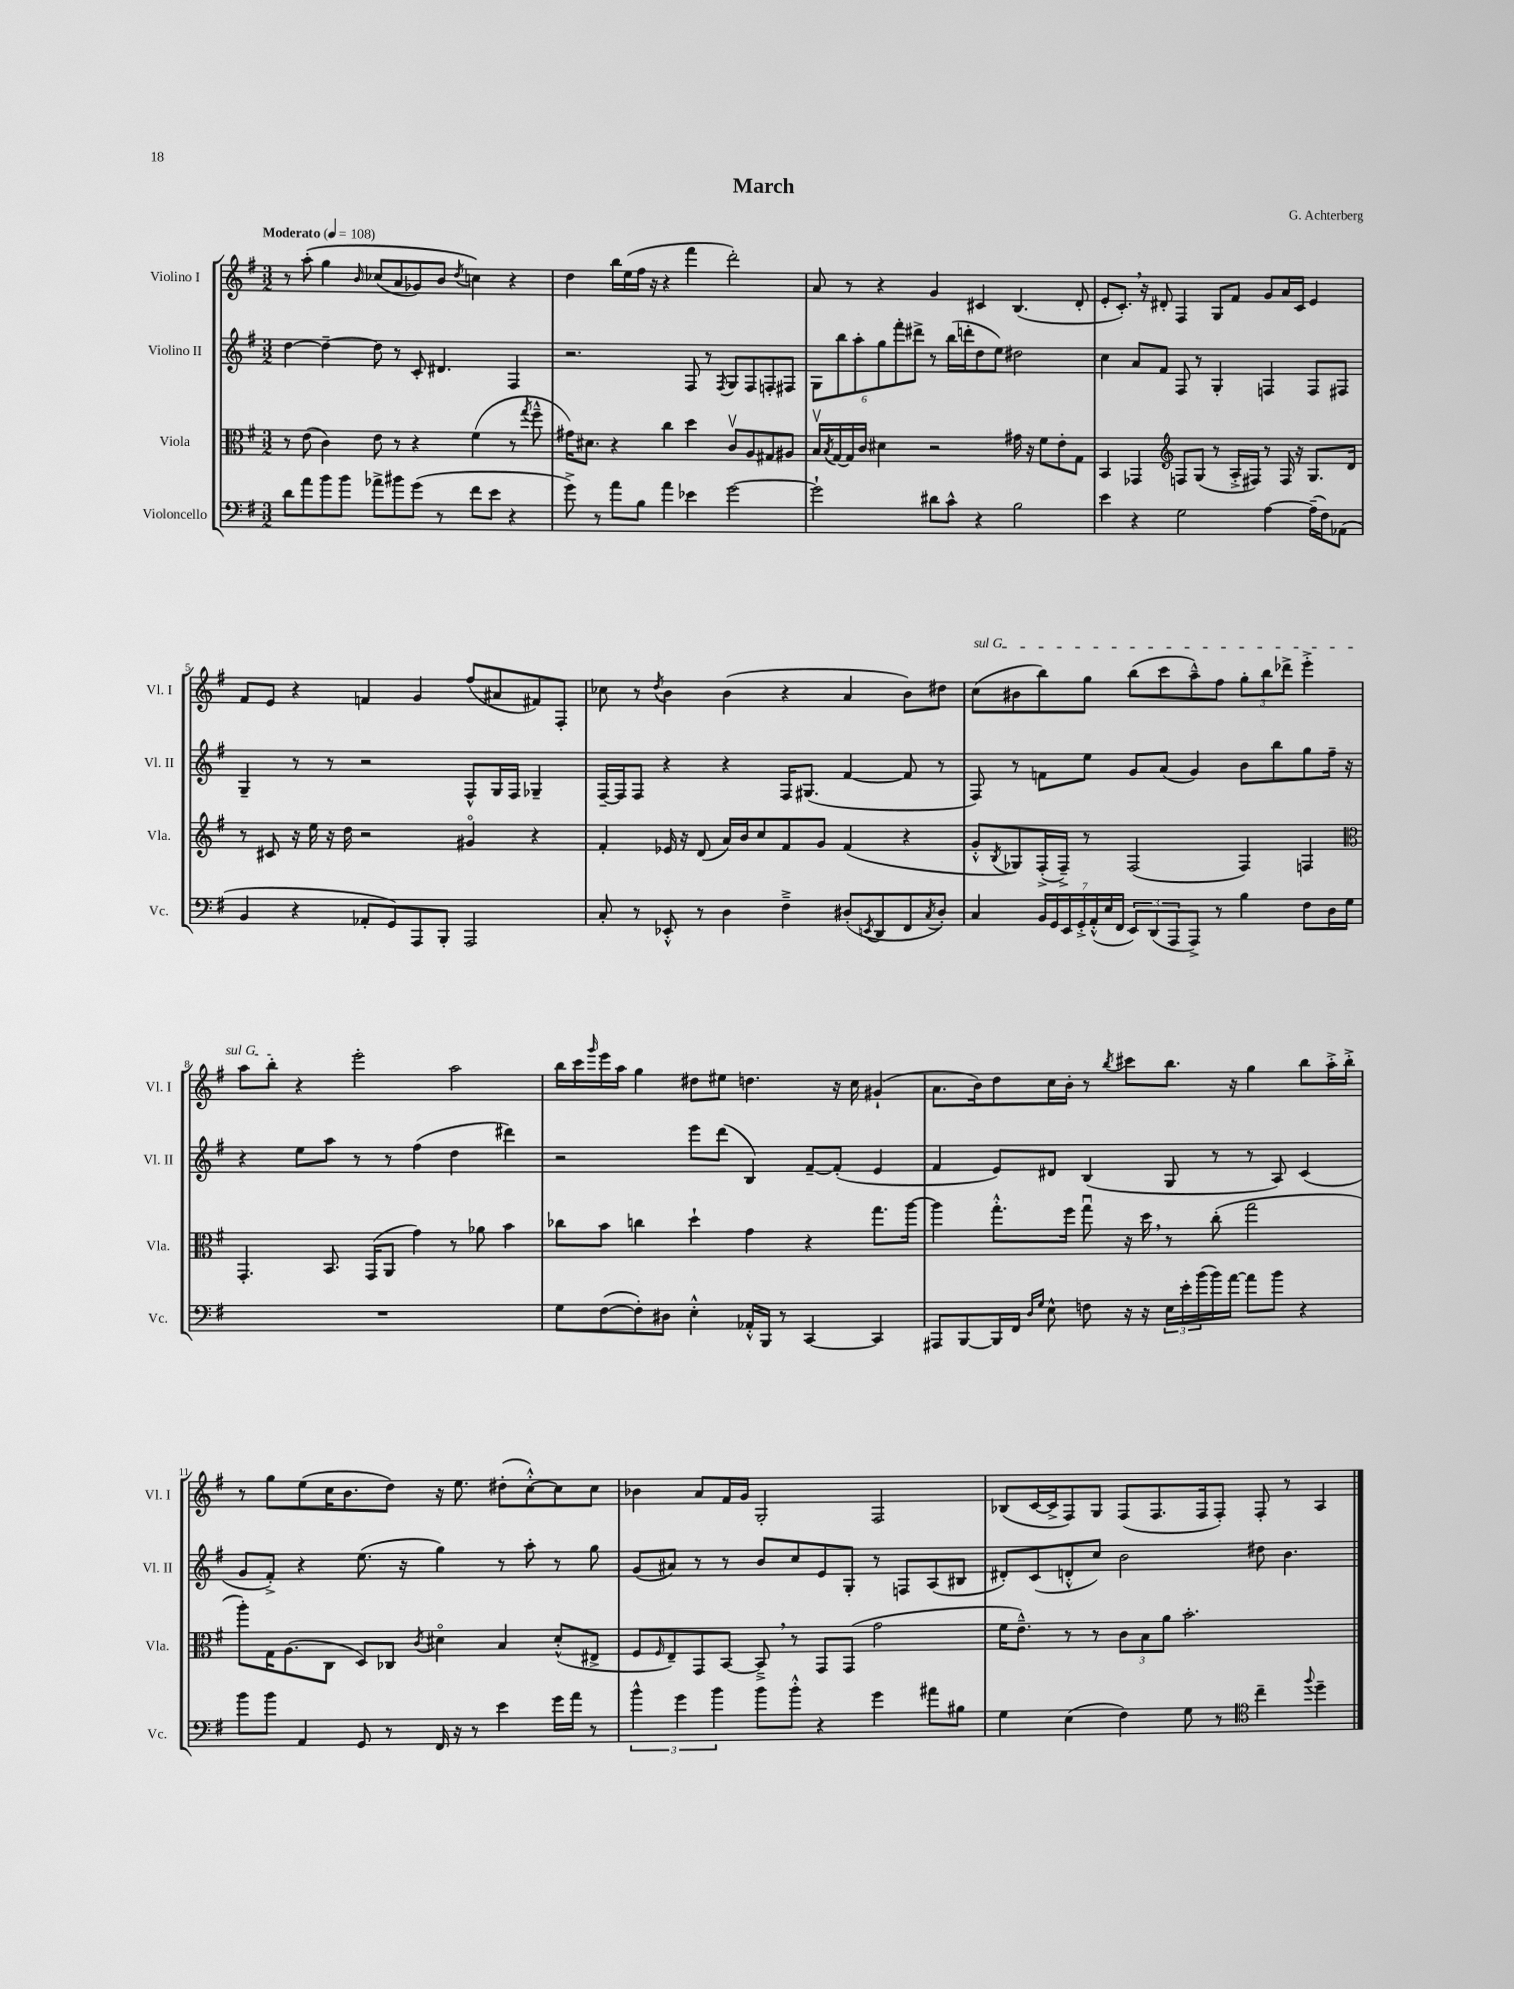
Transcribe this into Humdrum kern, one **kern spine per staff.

**kern	**kern	**kern	**kern
*staff4	*staff3	*staff2	*staff1
*clefF4	*clefC3	*clefG2	*clefG2
*k[f#]	*k[f#]	*k[f#]	*k[f#]
*M3/2	*M3/2	*M3/2	*M3/2
*MM108	*MM108	*MM108	*MM108
8d	8r	[4dd	8r
8a	(8e	.	&(8aa'
8b	4c)	4dd~_	4gg
8b	.	.	.
.	.	.	16qqb
8a-^	8e	8dd]	(8cc-
8b#	8r	8r	8a
(8g	4r	8c'	8g-)
8r	.	4.d#	8b
.	.	.	8qdd
8f#	(4f#	.	4cc&)
8e	.	.	.
4r	8r	4F#	4r
.	8qgg	.	.
.	8ff#~^^	.	.
=	=	=	=
8g^)	16g#)	2.r	4dd
.	8.d#	.	.
8r	.	.	.
8a	4r	.	16bb
.	.	.	(16ee
8B	.	.	16ff#
.	.	.	16r
4a	4cc	.	4r
4e-	4dd	8F#	4fff#
.	.	8r	.
.	.	8qF#	.
[2g	8cv	8G	2ddd')
.	8A	8F#	.
.	8G#	8F'	.
.	8A#	8F#	.
=	=	=	=
2g`]	16Bv	12G	8a
.	8qB	.	.
.	[16G	.	.
.	.	12bb	.
.	16G]	.	8r
.	.	12aa'	.
.	16c	.	.
.	4d#	12gg	4r
.	.	12fff#'	.
.	.	12ddd#^	.
8d#	2r	8r	4g
8c^^	.	(16bb	.
.	.	16ddd'	.
4r	.	8dd	4c#
.	.	8ee)	.
2B	16g#	2dd#	(4.B
.	16r	.	.
.	8f#	.	.
.	8e'	.	.
.	8G	.	8d'
=	=	=	=
4e	4BB	4cc	8e'
.	.	.	8.c')
4r	4GG-	8a	.
.	.	.	16r
.	.	8f#	8d#'
*	*clefG2	*	*
2G	8F	8F#	4F#
.	(8G	8r	.
.	8r	4G'	8G
.	16A'^	.	8f#
.	16F#)	.	.
[4A	8r	4F	8g
.	16F#	.	16a
.	16r	.	16c
(16A~]	8.G	8F	4e
16F#)	.	.	.
(8AA-	.	8F#	.
.	16d	.	.
=	=	=	=
4BB	8r	4G~	8f#
.	8c#	.	8e
4r	16r	8r	4r
.	16ee	.	.
.	16r	8r	.
.	16dd	.	.
8AA-'	2r	2r	4f
8GG)	.	.	.
8AAA	.	.	4g
8BBB'	.	.	.
2AAA	4g#o	8F#^^	(8ff#
.	.	16G	8a#
.	.	16F#	.
.	4r	4G-~	8f#)
.	.	.	8F#'
=	=	=	=
8C'	4f#'	[16F#~	8cc-
.	.	16F#]	.
8r	.	8F#	8r
.	.	.	8qdd
8EE-'^^	16e-	4r	4b
.	16r	.	.
8r	(8d	.	.
4D	16a)	4r	(4b
.	16b	.	.
.	8cc	.	.
4F#~^	8f#	16F#	4r
.	.	(8.G#	.
.	8g	.	.
(8D#'	(4f#	[4f#	4a
8qEE	.	.	.
8DD	.	.	.
8FF#	4r	8f#]	8b)
8qC	.	.	.
8D#')	.	8r	8dd#
=	=	=	=
4C	8g'^^	8F#)	(8cc
.	8qB	.	.
.	8G-)	8r	8b#
28BB	(16F#'^	8f	8bb)
28GG	.	.	.
.	16F#~^)	.	.
28EE	.	.	.
28GG'^	.	.	.
.	8r	8ee	8gg
(28AA'^^	.	.	.
28E	.	.	.
28FF#	.	.	.
12EE)	(2F#	8g	(8bb
(12DD	.	.	.
.	.	(8a	8ccc
12AAA	.	.	.
8AAA^)	.	4g)	8aa~^^)
8r	.	.	8ff#
4B	4F#)	8b	12gg'
.	.	.	12bb
.	.	8bb	.
.	.	.	12ddd-^
8F#	4F	8gg	4eee'^
16D	.	16ff#~	.
16G	.	16r	.
=	=	=	=
*	*clefC3	*	*
1.r	4.GG'	4r	8aa
.	.	.	8bb'
.	.	8ee	4r
.	8.BB	8aa	.
.	.	8r	2eee'
.	(16GG	.	.
.	8AA	8r	.
.	4g)	(4ff#	.
.	8r	4dd	2aa
.	8a-	.	.
.	4b	4ddd#)	.
=	=	=	=
8G	8cc-	2r	16bb
.	.	.	16ccc
.	.	.	16qqggg
([8F#	8b	.	16eee
.	.	.	16aa
8F#'])	4cc	.	4gg
8D#	.	.	.
4E'^^	4dd`	8eee	8dd#
.	.	(8ddd	8ee#
16AA-'^^	4g	4B)	4.dd
16BBB	.	.	.
8r	.	.	.
[4CC	4r	[8f#~	.
.	.	(8f#']	16r
.	.	.	16cc
4CC]	8.gg	4e	(4g#`
.	[16aa	.	.
=	=	=	=
8AAA#	4aa]	4f#	8.a
[8BBB	.	.	.
.	.	.	16b)
16BBB]	8.gg'^^	8e)	8dd
16FF#	.	.	.
16qqD	.	.	.
16qqG	.	.	.
8E^^	.	8d#	16cc
.	16ff#	.	16b'
8F	8ggu	(4B	8r
.	.	.	8qbb
16r	16r	.	8ccc#
16r	16dd	.	.
24E	8r	8G	8.bb
24e'	.	.	.
(24b	.	.	.
16b)	(8cc'	8r	.
[16a	.	.	16r
8a]	2gg	8r	4gg
8b	.	8A)	.
4r	.	(4c	8bb
.	.	.	16aa'^
.	.	.	16bb'^
=	=	=	=
8b	8aa')	8g	8r
8b	16G	8f#'^)	8gg
.	(8.A	.	.
4AA	.	4r	(8ee
.	8C	.	16cc
.	.	.	8.b
8GG	8D)	(8.ee	.
8r	8C-	.	8dd)
.	.	16r	.
.	8qc	.	.
16FF#	4d#o	4gg)	16r
16r	.	.	8.ee
8r	.	.	.
4e	4B	8r	(8dd#'
.	.	8aa'	[8cc'^^)
16g	(8d#'^^	8r	8cc]
16a	.	.	.
8r	8E#^	8gg	8cc
=	=	=	=
6b^^	8F#	(8g	4b-
.	16qqF#	.	.
.	8E~)	8a#)	.
6g	.	.	.
.	8GG	8r	8a
6b	.	.	.
.	[8BB	8r	16f#
.	.	.	16g
8b	8BB~^]	8b	2G'
8b'^^	8r	8cc	.
4r	8GG	8e	.
.	(8GG	8G'	.
4g	2g	8r	2F#
.	.	8F	.
8a#	.	(8A	.
8B#	.	8B#	.
=	=	=	=
4G	16f#	8d#')	(8B-
.	8.e~^^)	.	.
.	.	(8c	[16c
.	.	.	16c^]
(4E	8r	8d'^^	8F#)
.	8r	8cc)	8G
4F#)	12c	2b	(8F#
.	12B	.	.
.	.	.	8.F#
.	12a	.	.
8G	2.b'	.	.
.	.	.	16F#
8r	.	.	8F#')
*clefC4	*	*	*
4cc~	.	8dd#	8F#'
.	.	4.b	8r
8qqff#	.	.	.
4dd~	.	.	4A
==	==	==	==
*-	*-	*-	*-
